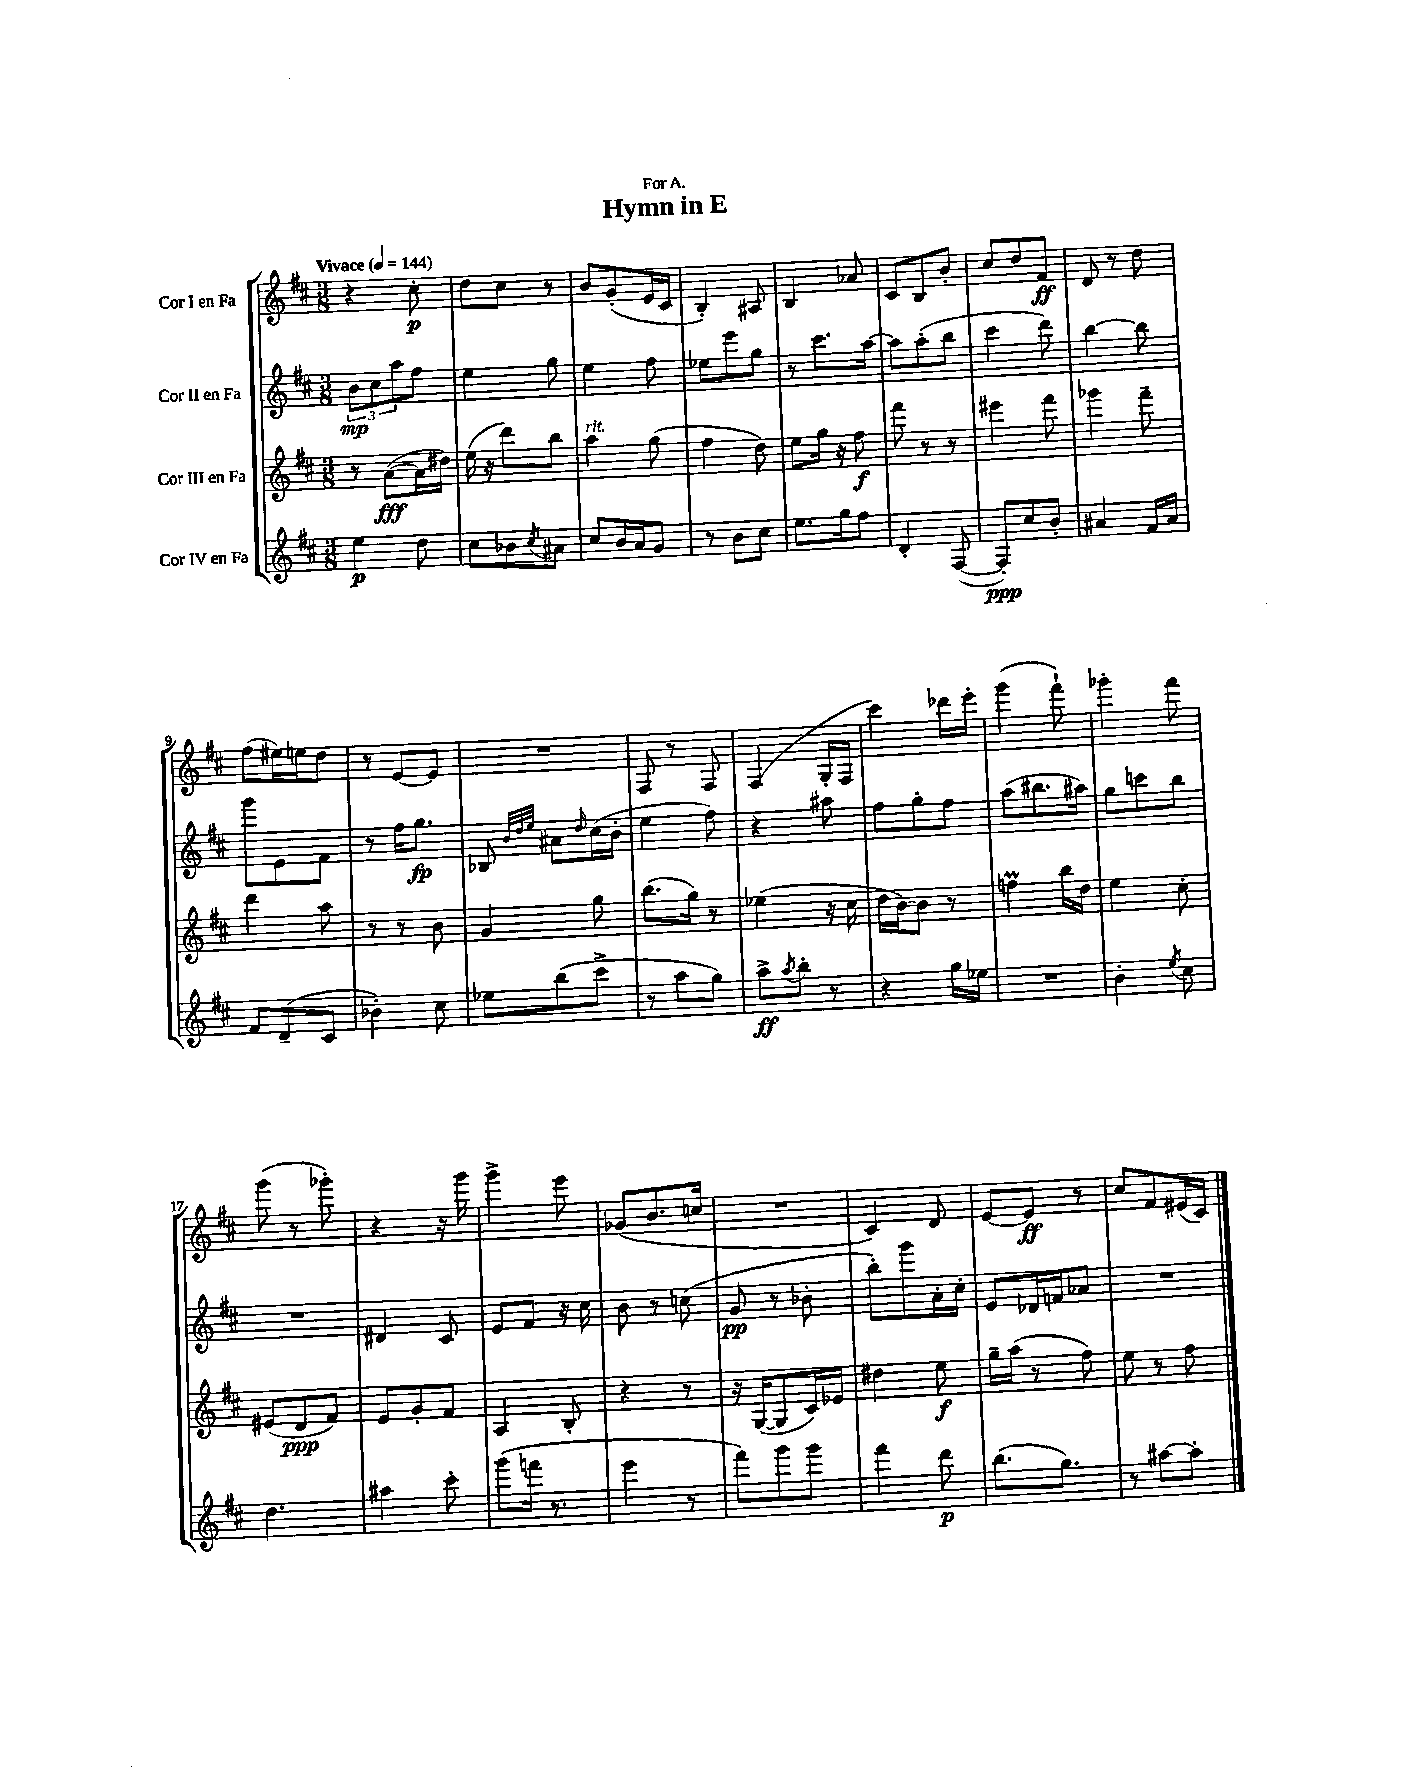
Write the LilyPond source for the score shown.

\header { title = "Hymn in E" dedication = "For A." }
<<
\new StaffGroup <<
\new Staff = "s0" \with { instrumentName = "Cor I en Fa" } {
    \clef treble \key d \major \numericTimeSignature \time 3/8 \tempo "Vivace" 4 = 144
    r4 cis''8-.\p |
    d''8 cis''8 r8 |
    b'8 g'8-.( e'16 cis'16 |
    b4-.) ais8 |
    b4 aes'8 |
    cis'8 b8 b'8-. |
    cis''8 d''8 fis'8\ff |
    d'8 r8 d''8 |
    fis''8( eis''16) e''16 d''8 |
    r8 e'8~ e'8 |
    R4. |
    fis8 r8 fis8 |
    fis4( g16-. fis16 |
    cis'''4) des'''16 e'''16-. |
    g'''4( fis'''8-!) |
    ges'''4-. fis'''8 |
    g'''8( r8 ges'''8-.) |
    r4 r16 g'''16 |
    g'''4-> e'''8 |
    ges'8( b'8. c''16 |
    R4. |
    cis'4) d'8 |
    e'8~ e'8\ff r8 |
    cis''8 fis'8 eis'16( cis'16) \bar "|." |
}
\new Staff = "s1" \with { instrumentName = "Cor II en Fa" } {
    \clef treble \key d \major \numericTimeSignature \time 3/8
    \tuplet 3/2 { b'8\mp cis''8 a''8 } fis''8 |
    e''4 g''8 |
    e''4 fis''8 |
    ees''8 e'''8 g''8 |
    r8 cis'''8. a''16~ |
    a''8 a''8-.( b''8 |
    cis'''4 d'''8) |
    b''4~ b''8 |
    g'''8 e'8 fis'8 |
    r8 fis''16 g''8.\fp |
    bes8 \grace { b'32 d''32 e''32 } ais'8 \grace { d''16 } cis''16( b'16-. |
    e''4 fis''8) |
    r4 ais''8 |
    fis''8 g''8-. fis''8 |
    a''8( bis''8. ais''16) |
    g''8 c'''8 b''8 |
    R4. |
    dis'4 cis'8 |
    e'8 fis'8 r16 cis''16 |
    b'8 r8 c''8( |
    g'8\pp r8 bes'8-. |
    b''8-.) g'''8 a'16-. cis''16-. |
    e'8 des'16 f'16 aes'8 |
    R4. \bar "|." |
}
\new Staff = "s2" \with { instrumentName = "Cor III en Fa" } {
    \clef treble \key d \major \numericTimeSignature \time 3/8
    r8 a'8~\fff( a'16 dis''16) |
    e''16( r16 d'''8) b''8 |
    a''4^\markup { \italic "rit." } g''8( |
    fis''4 d''8) |
    e''8 g''16 r16 fis''8\f |
    fis'''8 r8 r8 |
    eis'''4 fis'''8 |
    ges'''4 fis'''8-- |
    d'''4 a''8 |
    r8 r8 b'8 |
    g'4 g''8 |
    b''8.( g''16) r8 |
    ees''4( r16 cis''16 |
    d''16 b'16~) b'8 r8 |
    f''4\prall b''16 d''16 |
    e''4 cis''8-. |
    eis'8( d'8\ppp fis'8) |
    e'8 g'8-. fis'8 |
    a4 b8-. |
    r4 r8 |
    r16 g16~( g8 cis'16) ees'16 |
    dis''4 e''8\f |
    g''16-- a''16( r8 fis''8) |
    e''8 r8 fis''8 \bar "|." |
}
\new Staff = "s3" \with { instrumentName = "Cor IV en Fa" } {
    \clef treble \key d \major \numericTimeSignature \time 3/8
    e''4\p d''8 |
    cis''8 bes'8 \acciaccatura { cis''8 } ais'8 |
    cis''8 b'16 a'16 g'8 |
    r8 b'8 cis''8 |
    e''8. g''16 fis''8 |
    d'4-. fis8~( |
    fis8-.\ppp) cis''8 b'8-. |
    ais'4 fis'16 ais'16 |
    fis'8 d'8--( cis'8 |
    bes'4-.) cis''8 |
    ees''8 b''8( cis'''8-> |
    r8 a''8 g''8) |
    a''8->\ff \acciaccatura { a''8 } b''8-. r8 |
    r4 g''16 ees''16 |
    R4. |
    b'4-. \acciaccatura { e''8 } cis''8 |
    d''4. |
    ais''4 cis'''8-. |
    g'''8( f'''16 r8. |
    e'''4 r8 |
    fis'''8) g'''8 g'''8 |
    fis'''4 d'''8\p |
    b''8.( g''8.) |
    r8 ais''8~ ais''8-. \bar "|." |
}
>>
>>
